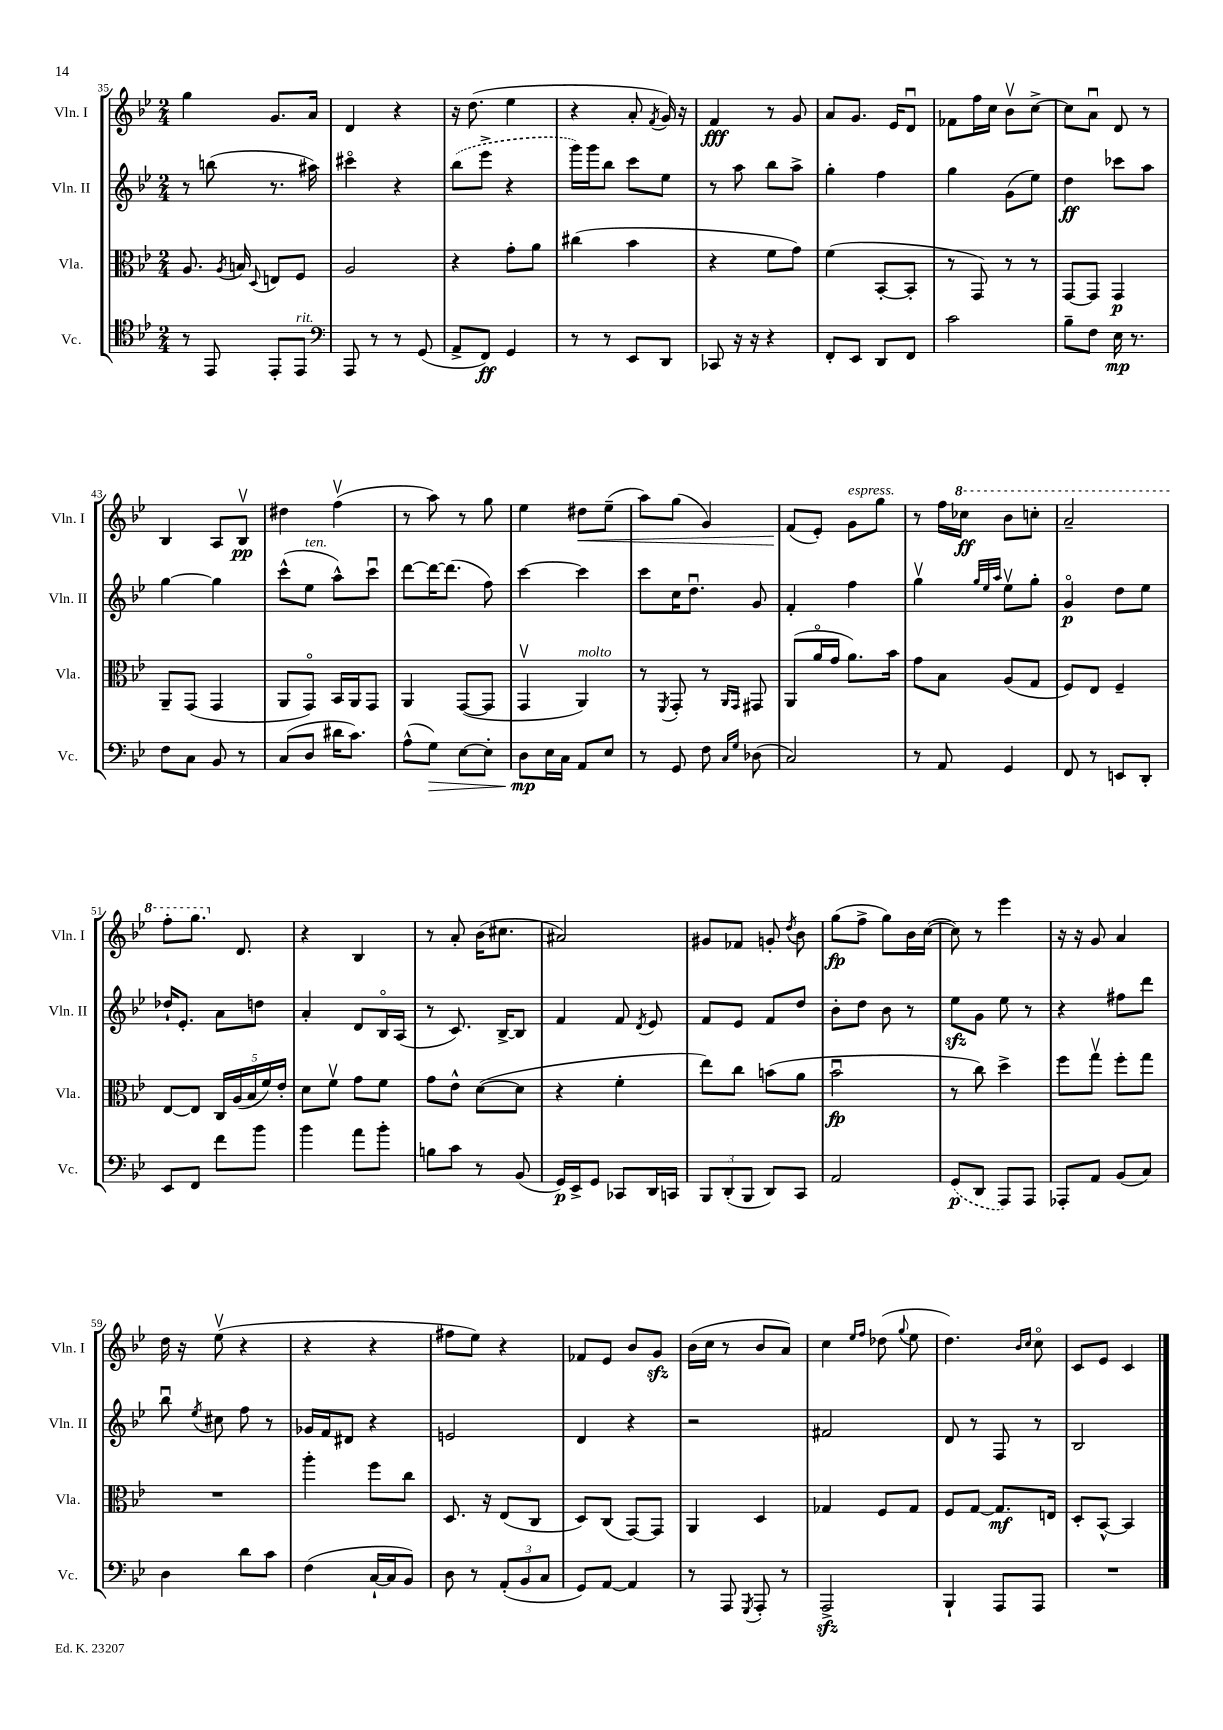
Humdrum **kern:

**kern	**dynam	**kern	**dynam	**kern	**dynam	**kern	**dynam
*part4	*part4	*part3	*part3	*part2	*part2	*part1	*part1
*staff4	*staff4	*staff3	*staff3	*staff2	*staff2	*staff1	*staff1
*I"Vc.	*	*I"Vla.	*	*I"Vln. II	*	*I"Vln. I	*
*I'Vc.	*	*I'Vla.	*	*I'Vln. II	*	*I'Vln. I	*
*clefC4	*	*clefC3	*	*clefG2	*	*clefG2	*
*k[b-e-]	*	*k[b-e-]	*	*k[b-e-]	*	*k[b-e-]	*
*M2/4	*	*M2/4	*	*M2/4	*	*M2/4	*
=35	=35	=35	=35	=35	=35	=35	=35
8r	.	8.A/	.	8r	.	4gg\	.
8EE-/	.	.	.	(8bbn\	.	.	.
.	.	8qA/	.	.	.	.	.
.	.	16Bn/	.	.	.	.	.
.	.	8qqD/	.	.	.	.	.
8EE-'/L	.	8En/L	.	8.r	.	8.g/L	.
!LO:TX:a:i:t=rit.	!	!	!	!	!	!	!
8EE-/J	.	8F/J	.	.	.	.	.
.	.	.	.	16aa#X\)	.	16a/Jk	.
=36	=36	=36	=36	=36	=36	=36	=36
*clefF4	*	*	*	*	*	*	*
8AAA/	.	2A/	.	4ccc#X\	.	4d/	.
8r	.	.	.	.	.	.	.
8r	.	.	.	4r	.	4r	.
(8GG/	.	.	.	.	.	.	.
=37	=37	=37	=37	=37	=37	=37	=37
8AA^/L	.	4r	.	(8bb-\L	.	16r	.
.	.	.	.	.	.	(8.dd\	.
8FF/J)	ff	.	.	8eee-^\J	.	.	.
4GG/	.	8g'\L	.	4r	.	4ee-\	.
.	.	8a\J	.	.	.	.	.
=38	=38	=38	=38	=38	=38	=38	=38
8r	.	(4cc#X\	.	16ggg\LL)	.	4r	.
.	.	.	.	16ggg\J	.	.	.
8r	.	.	.	8bb-\J	.	.	.
8EE-/L	.	4b-\	.	8ccc\L	.	8a'/	.
.	.	.	.	.	.	8qf/	.
8DD/J	.	.	.	8ee-\J	.	16g/)	.
.	.	.	.	.	.	16r	.
=39	=39	=39	=39	=39	=39	=39	=39
8CC-X/	.	4r	.	8r	.	4f/	fff
16r	.	.	.	8aa\	.	.	.
16r	.	.	.	.	.	.	.
4r	.	8f\L	.	8bb-\L	.	8r	.
.	.	8g\J)	.	8aa^\J	.	8g/	.
=40	=40	=40	=40	=40	=40	=40	=40
8FF'/L	.	(4f\	.	4gg'\	.	8a/L	.
8EE-/J	.	.	.	.	.	8.g/J	.
8DD/L	.	[8BB-'/L	.	4ff\	.	.	.
.	.	.	.	.	.	16e-/KL	.
8FF/J	.	8BB-'/J]	.	.	.	8du/J	.
=41	=41	=41	=41	=41	=41	=41	=41
2c\	.	8r	.	4gg\	.	8f-X\L	.
.	.	8GG/)	.	.	.	16ff\L	.
.	.	.	.	.	.	16cc\JJ	.
.	.	8r	.	(8g\L	.	8b-v\L	.
.	.	8r	.	8ee-\J)	.	[8cc^\J	.
=42	=42	=42	=42	=42	=42	=42	=42
8B-~\L	.	[8GG/L	.	4dd\	ff	8cc\L]	.
8F\J	.	8GG/J]	.	.	.	8au\J	.
16E-\	mp	4GG/	p	8ccc-X\L	.	8d/	.
8.r	.	.	.	.	.	.	.
.	.	.	.	8aa\J	.	8r	.
!!LO:LB:g=z
=43	=43	=43	=43	=43	=43	=43	=43
8F\L	.	8AA~/L	.	[4gg\	.	4B-/	.
8C\J	.	(8GG/J	.	.	.	.	.
8BB-/	.	4GG/	.	4gg\]	.	8A/L	.
8r	.	.	.	.	.	8B-v/J	pp
=44	=44	=44	=44	=44	=44	=44	=44
(8C/L	.	8AA/L	.	(8ccc^^\L	.	4dd#X\	.
!	!	!	!	!LO:TX:a:i:t=ten.	!	!	!
8D/J	.	8GG/J)	.	8ee-\J	.	.	.
16d#X\KL	.	16BB-/LL	.	8aa^^\L)	.	(4ffv\	.
8.c\J)	.	16AA/J	.	.	.	.	.
.	.	8GG/J	.	8cccu\J	.	.	.
=45	=45	=45	=45	=45	=45	=45	=45
(8A^^\L	.	4AA/	.	[8ddd\L	.	8r	.
!	!LO:HP:b	!	!	!	!	!	!
8G\J)	>	.	.	16ddd\K_	.	8aa\)	.
.	.	.	.	(8.ddd\J]	.	.	.
[8E-\L	.	([8GG/L	.	.	.	8r	.
8E-'\J]	.	8GG/J]	.	8ff\)	.	8gg\	.
=46	=46	=46	=46	=46	=46	=46	=46
8D\L	mp	4GGv/	.	[4ccc\	.	4ee-\	.
16E-\L	]	.	.	.	.	.	.
16C\JJ	.	.	.	.	.	.	.
!	!	!LO:TX:a:i:t=molto	!	!	!	!	!
!	!	!	!	!	!	!	!LO:HP:b
8AA/L	.	4AA/)	.	4ccc\]	.	8dd#X\L	<
8E-/J	.	.	.	.	.	(8ee-~\J	.
=47	=47	=47	=47	=47	=47	=47	=47
8r	.	8r	.	8ccc\L	.	8aa\L)	.
.	.	8qFF/	.	.	.	.	.
8GG/	.	8GG'/	.	16cc\K	.	(8gg\J	.
.	.	.	.	8.ddu\J	.	.	.
8F\	.	8r	.	.	.	4g/)	.
16qqC/LL	.	16qqAA/LL	.	.	.	.	.
16qqG/JJ	.	16qqGG/JJ	.	.	.	.	.
(8D-X\	.	8GG#X/	.	8g/	.	.	.
=48	=48	=48	=48	=48	=48	=48	=48
2C/)	.	(8AA/L	.	4f'/	.	(8f/L	.
.	.	16a/L	.	.	.	8e-'/J)	[
.	.	16g/JJ	.	.	.	.	.
!	!	!	!	!	!	!LO:TX:a:i:t=espress.	!
.	.	8.a\L)	.	4ff\	.	8g\L	.
.	.	.	.	.	.	8gg\J	.
.	.	16b-\Jk	.	.	.	.	.
=49	=49	=49	=49	=49	=49	=49	=49
8r	.	8g\L	.	4ggv\	.	8r	.
8AA/	.	8B-\J	.	.	.	16ff\LL	.
*	*	*	*	*	*	*8va	*
.	.	.	.	.	.	16ccc-X\JJ	ff
.	.	.	.	32qqgg/LLL	.	.	.
.	.	.	.	32qqee-/	.	.	.
.	.	.	.	32qqaa/JJJ	.	.	.
4GG/	.	(8A/L	.	8ee-v\L	.	8bb-\L	.
.	.	8G/J	.	8gg'\J	.	8cccn'\J	.
=50	=50	=50	=50	=50	=50	=50	=50
8FF/	.	8F/L)	.	4g/	p	2aa~/	.
8r	.	8E-/J	.	.	.	.	.
8EEn/L	.	4F~/	.	8dd\L	.	.	.
8DD'/J	.	.	.	8ee-\J	.	.	.
!!LO:LB:g=z
=51	=51	=51	=51	=51	=51	=51	=51
8EE-/L	.	[8E-/L	.	16dd-X`/KL	.	8fff'\L	.
.	.	.	.	8.e-'/J	.	.	.
8FF/J	.	8E-/J]	.	.	.	8.ggg\J	.
8f\L	.	20C/LL	.	8a\L	.	.	.
.	.	(20A/	.	.	.	.	.
*	*	*	*	*	*	*X8va	*
.	.	.	.	.	.	8.d/	.
.	.	20B-/	.	.	.	.	.
8b-\J	.	.	.	8ddn\J	.	.	.
.	.	20f/)	.	.	.	.	.
.	.	20e-'/JJ	.	.	.	.	.
=52	=52	=52	=52	=52	=52	=52	=52
4b-\	.	8d\L	.	4a'/	.	4r	.
.	.	8fv\J	.	.	.	.	.
8a\L	.	8g\L	.	8d/L	.	4B-/	.
8b-'\J	.	8f\J	.	16B-/L	.	.	.
.	.	.	.	(16A/JJ	.	.	.
=53	=53	=53	=53	=53	=53	=53	=53
8Bn\L	.	8g\L	.	8r	.	8r	.
8c\J	.	8e-^^\J	.	8.c/)	.	8a'/	.
8r	.	([8d\L	.	.	.	(16b-\KL	.
.	.	.	.	[16B-^/KL	.	8.cc#X\J	.
(8BB-/	.	8d\J]	.	8B-/J]	.	.	.
=54	=54	=54	=54	=54	=54	=54	=54
16GG/LL)	p	4r	.	4f/	.	2a#X/)	.
16EE-^/J	.	.	.	.	.	.	.
8GG/J	.	.	.	.	.	.	.
8CC-X/L	.	4f'\	.	8f/	.	.	.
.	.	.	.	8qd/	.	.	.
16DD/L	.	.	.	8e-/	.	.	.
16CCn/JJ	.	.	.	.	.	.	.
=55	=55	=55	=55	=55	=55	=55	=55
12BBB-/L	.	8ee-\L)	.	8f/L	.	8g#X/L	.
(12DD'/	.	.	.	.	.	.	.
.	.	8cc\J	.	8e-/J	.	8f-X/J	.
12BBB-/J	.	.	.	.	.	.	.
8DD/L)	.	(8bn\L	.	8f/L	.	8gn'/	.
.	.	.	.	.	.	8qdd/	.
8CC/J	.	8a\J	.	8dd/J	.	8b-\	.
=56	=56	=56	=56	=56	=56	=56	=56
2AA/	.	2b-u\	fp	8b-'\L	.	(8gg\L	fp
.	.	.	.	8dd\J	.	8ff^\J	.
.	.	.	.	8b-\	.	8gg\L)	.
.	.	.	.	8r	.	16b-\L	.
.	.	.	.	.	.	([16cc\JJ	.
=57	=57	=57	=57	=57	=57	=57	=57
(8GG/L	p	8r	.	8ee-zz\L	.	8cc\])	.
8DD/J	.	8cc\)	.	8g\J	.	8r	.
8AAA/L)	.	4dd^\	.	8ee-\	.	4eee-\	.
8AAA/J	.	.	.	8r	.	.	.
=58	=58	=58	=58	=58	=58	=58	=58
8AAA-X'/L	.	8ff\L	.	4r	.	16r	.
.	.	.	.	.	.	16r	.
8AA/J	.	8ggv\J	.	.	.	8g/	.
(8BB-/L	.	8ff'\L	.	8ff#X\L	.	4a/	.
8C/J)	.	8gg\J	.	8ddd\J	.	.	.
!!LO:LB:g=z
=59	=59	=59	=59	=59	=59	=59	=59
4D\	.	2r	.	8bb-u\	.	16dd\	.
.	.	.	.	.	.	16r	.
.	.	.	.	8qee-/	.	.	.
.	.	.	.	8cc#X\	.	(8ee-v\	.
8d\L	.	.	.	8ff\	.	4r	.
8c\J	.	.	.	8r	.	.	.
=60	=60	=60	=60	=60	=60	=60	=60
(4F\	.	4aa'\	.	16g-X/LL	.	4r	.
.	.	.	.	16f/J	.	.	.
.	.	.	.	8d#X/J	.	.	.
[16C`/LL	.	8ff\L	.	4r	.	4r	.
16C/J]	.	.	.	.	.	.	.
8BB-/J)	.	8cc\J	.	.	.	.	.
=61	=61	=61	=61	=61	=61	=61	=61
8D\	.	8.D/	.	2en/	.	8ff#X\L	.
8r	.	.	.	.	.	8ee-\J)	.
.	.	16r	.	.	.	.	.
(12AA'/L	.	(8E-/L	.	.	.	4r	.
12BB-/	.	.	.	.	.	.	.
.	.	8C/J	.	.	.	.	.
12C/J	.	.	.	.	.	.	.
=62	=62	=62	=62	=62	=62	=62	=62
8GG/L)	.	8D/L)	.	4d/	.	8f-X/L	.
[8AA/J	.	(8C/J	.	.	.	8e-/J	.
4AA/]	.	[8GG/L)	.	4r	.	8b-/L	.
.	.	8GG/J]	.	.	.	8gzz/J	.
=63	=63	=63	=63	=63	=63	=63	=63
8r	.	4AA/	.	2r	.	(16b-\LL	.
.	.	.	.	.	.	16cc\JJ	.
8AAA/	.	.	.	.	.	8r	.
8qGGG/	.	.	.	.	.	.	.
8AAA'/	.	4D/	.	.	.	8b-/L	.
8r	.	.	.	.	.	8a/J)	.
=64	=64	=64	=64	=64	=64	=64	=64
2AAAzz^/	.	4G-X/	.	2f#X/	.	4cc\	.
.	.	.	.	.	.	16qqee-/LL	.
.	.	.	.	.	.	16qqff/JJ	.
.	.	8F/L	.	.	.	(8dd-X\	.
.	.	.	.	.	.	8qqgg/	.
.	.	8G-/J	.	.	.	8ee-\	.
=65	=65	=65	=65	=65	=65	=65	=65
4BBB-`/	.	8F/L	.	8d/	.	4.dd\)	.
.	.	[8G/J	.	8r	.	.	.
8AAA/L	.	8.G/L]	mf	8F/	.	.	.
.	.	.	.	.	.	16qqb-/LL	.
.	.	.	.	.	.	16qqcc/JJ	.
8AAA/J	.	.	.	8r	.	8cc\	.
.	.	16En/Jk	.	.	.	.	.
=66	=66	=66	=66	=66	=66	=66	=66
2r	.	8D'/L	.	2B-/	.	8c/L	.
.	.	[8BB-^^/J	.	.	.	8e-/J	.
.	.	4BB-/]	.	.	.	4c/	.
==	==	==	==	==	==	==	==
*-	*-	*-	*-	*-	*-	*-	*-
